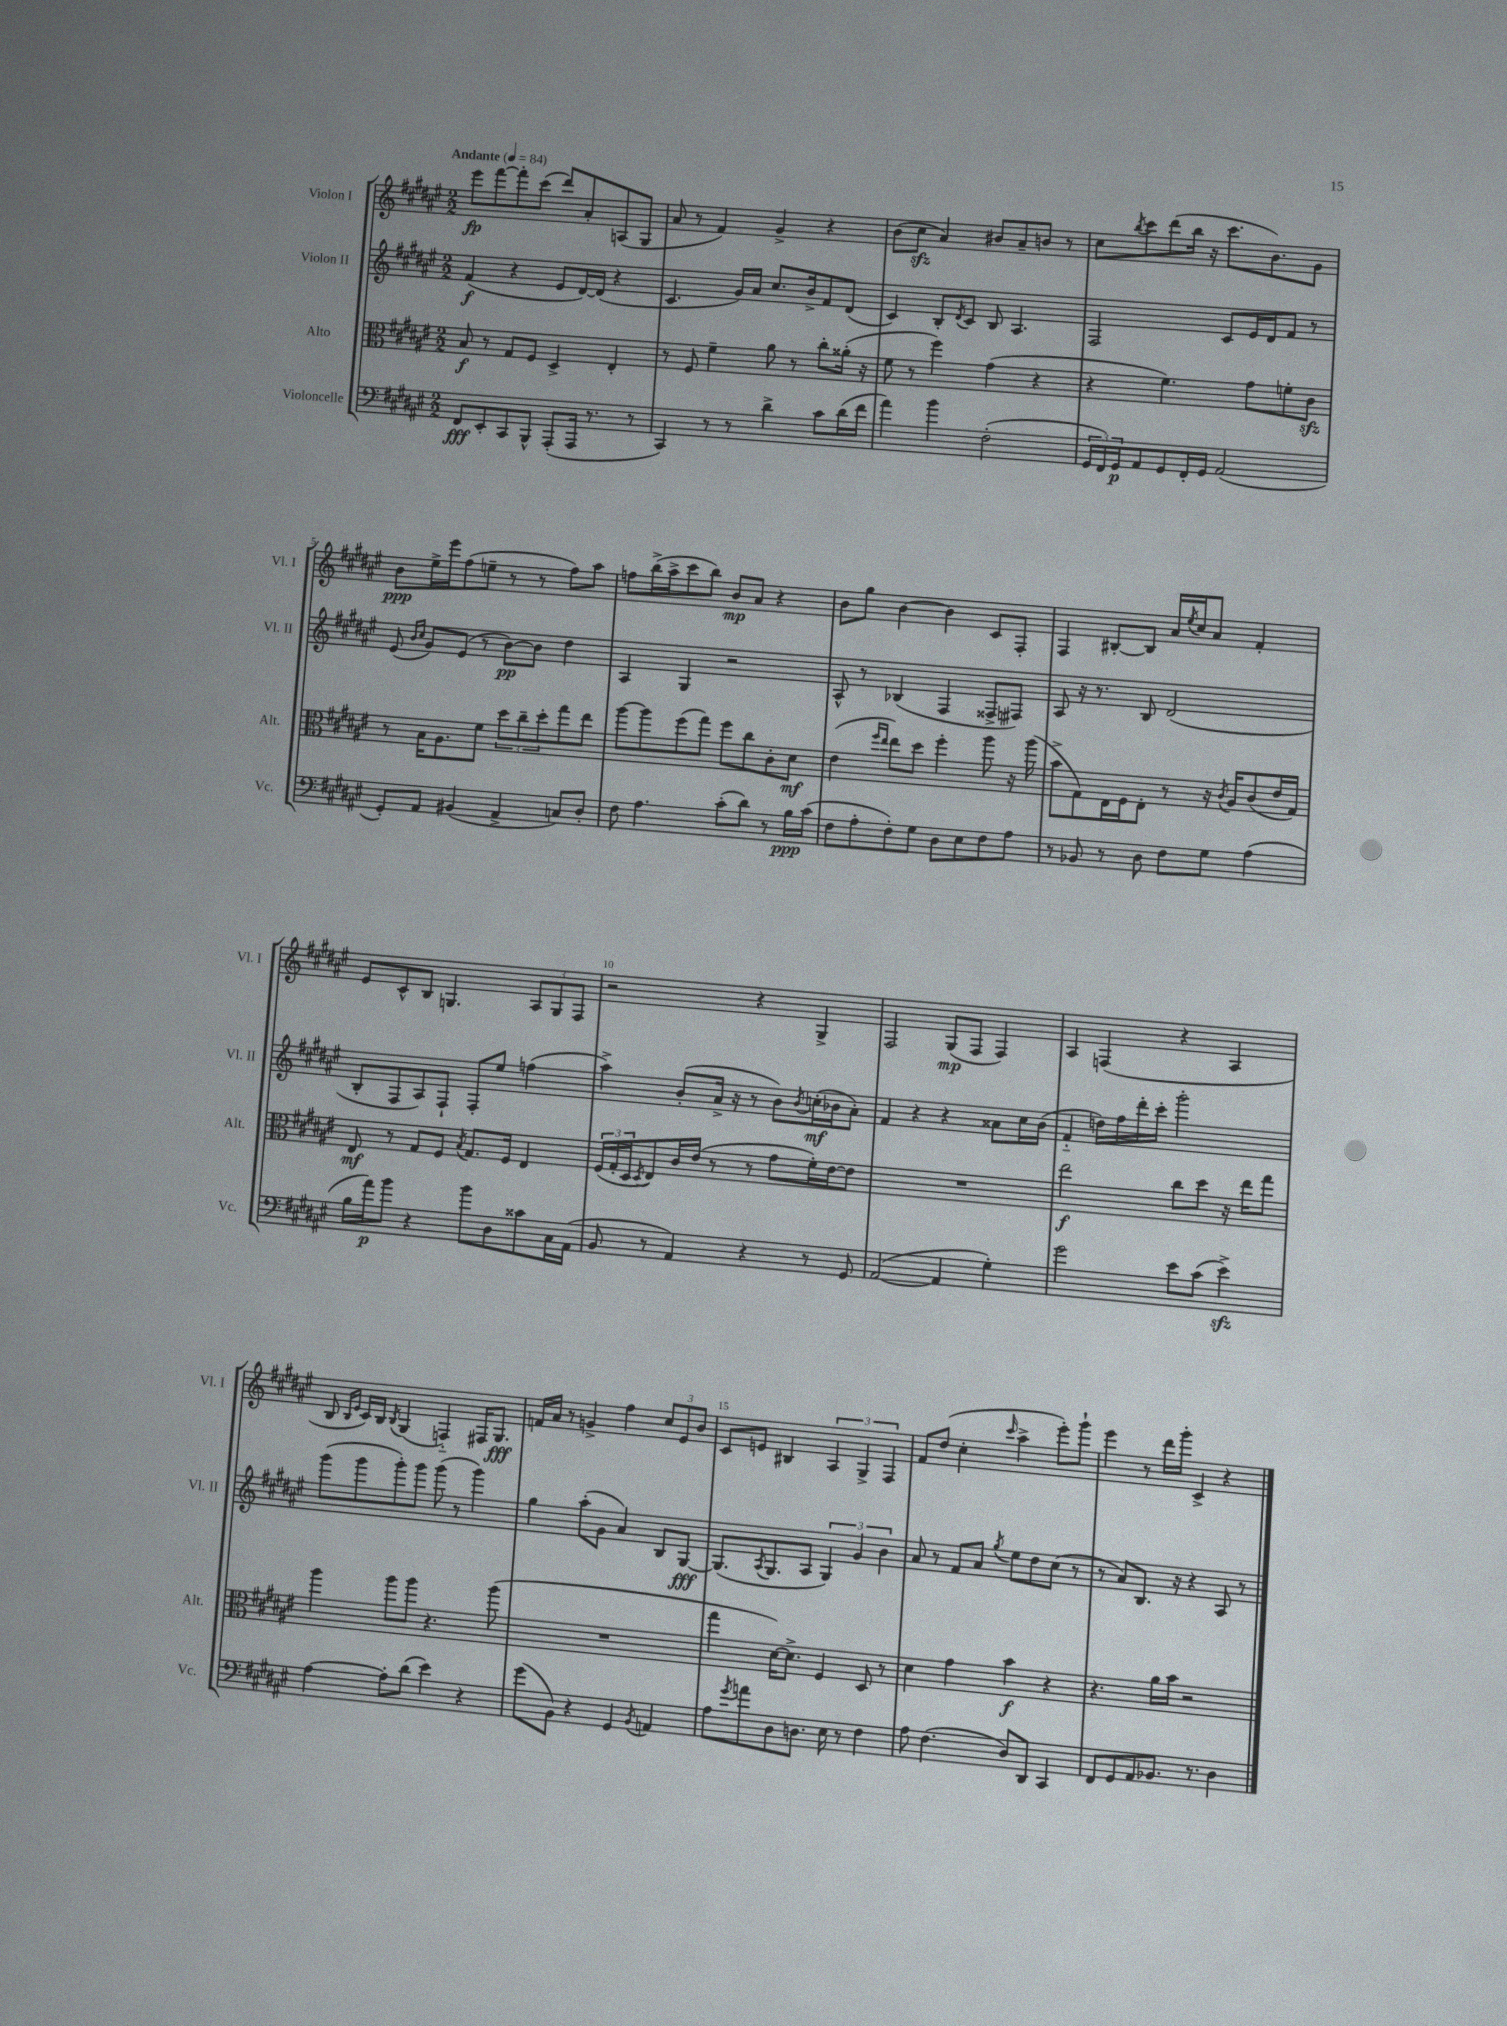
<<
\new StaffGroup <<
\new Staff = "s0" \with { instrumentName = "Violon I" shortInstrumentName = "Vl. I" } {
    \clef treble \key fis \major \numericTimeSignature \time 2/2 \tempo "Andante" 4 = 84
    eis'''8\fp fis'''8~ fis'''8-. cis'''8( dis'''8) ais'8-. a8( gis8 |
    ais'8 r8 fis'4) gis'4-> r4 |
    b'8( cis''8\sfz ais'4) bis'8 ais'8-- b'8 r8 |
    cis''8 \acciaccatura { b''8 } cis'''8 dis'''8( b''16 r16 cis'''8. b'8.) gis'8 |
    b'8\ppp eis''16-> eis'''16 fis''8( e''8-- r8 r8 fis''8) ais''8 |
    f''8 b''16->( ais''16-> cis'''8 b''8) b'8\mp ais'8 r4 |
    b'8 gis''8 b'4~ b'4 cis'8 fis8-. |
    fis4 bis8~-. bis8 ais'16 \acciaccatura { eis''8 } cis''16 ais'8 fis'4-. |
    eis'8 cis'8-^ b8 g4. \tuplet 3/2 { ais8 g8 fis8 } |
    r2 r4 gis4-> |
    fis2 gis8\mp( fis8 fis4) |
    ais4 f4( r4 ais4 |
    b8 \grace { b16 eis'16 } cis'16) b16 \acciaccatura { b8 } gis4( f4-_) fis16 gis8.\fff |
    f'16 ais'16 r8 g'4-> fis''4 \tuplet 3/2 { cis''8 eis'8 b'8 } |
    cis'8 e'8 bis4 \tuplet 3/2 { ais4 gis4-> fis4 } |
    fis'8 dis''8( cis''4-. \grace { cis'''16 } ais''4-> eis'''8-.) gis'''8-! |
    eis'''4 r8 dis'''16 gis'''16-. cis'4-> r4 \bar "|." |
}
\new Staff = "s1" \with { instrumentName = "Violon II" shortInstrumentName = "Vl. II" } {
    \clef treble \key fis \major \numericTimeSignature \time 2/2
    fis'4\f( r4 eis'8 dis'16~) dis'16( r4 |
    cis'4. gis'16) ais'16 cis''8. b'16-> fis'8 dis'8( |
    cis'4) b8-. \acciaccatura { dis'8 } cis'8 b8 ais4. |
    fis2 cis'8 eis'16 dis'16 fis'8 r8 |
    eis'8( \grace { b'16 cis''16 } gis'8) eis'8( r8 b'8~\pp) b'8 dis''4 |
    ais4 gis4 r2 |
    ais8-^ r8 bes4( fis4 fisis8-> fis8) |
    ais8 r16 r8. b8 dis'2( |
    b8-. fis8 ais8) fis8-! fis8-. eis''8 f''4( |
    ais''4->) b'8-.( ais'16-> r16 r8 b'8) \acciaccatura { b'8 } c''16-.\mf( bes'16 ais'8-.) |
    fis'4 r4 r4 aisis'8 cis''16 b'16( |
    fis'4-_ d''16) fis''16 dis'''16-. cis'''16-. gis'''2-. |
    gis'''8( gis'''8 gis'''8-.) gis'''8 gis'''8( r8 gis'''4) |
    gis''4 ais''8-.( gis'8 ais'4) b8 gis8~\fff |
    gis8.( \acciaccatura { ais8 } gis8. ais8 \tuplet 3/2 { gis4) gis'4 b'4 } |
    ais'8 r8 fis'8 ais'8 \acciaccatura { gis''8 } eis''8 dis''8 cis''8( r8 |
    r8 ais'8) b8. r16 r4 ais8 r8 \bar "|." |
}
\new Staff = "s2" \with { instrumentName = "Alto" shortInstrumentName = "Alt." } {
    \clef alto \key fis \major \numericTimeSignature \time 2/2
    b8\f r8 gis8 fis8 dis4-> eis4-. |
    r8 fis8 fis'4-- ais'8 r8 cis''8-. aisis'16-.( r16 |
    fis'8 r8 fis''4) gis'4( r4 |
    r4 fis'4.) gis'8 f'8-. cis'8\sfz |
    r8 b16 ais8. fis'8 \tuplet 3/2 { dis''8 cis''8-- dis''8-. } gis''8 eis''8 |
    ais''8~ ais''8 fis''8( gis''8) fis''8 cis''8 cis'8-. dis'8\mf |
    eis'4( \grace { fis''16 eis''16 } eis''8) dis''8 fis''4-. ais''8 r16 ais''16( |
    b'8-> gis8) eis16 fis16 eis8-. r8 r16 \acciaccatura { cis'8 } ais16 cis'8( eis'16 gis16) |
    eis8\mf r8 gis8 fis8 \acciaccatura { b8 } gis8. fis16 eis4 |
    \tuplet 3/2 { fis16( gis16-. dis16 } \acciaccatura { dis8 } eis8) cis'16 eis'16( r8 r8 gis'8 fis'16-.) eis'16~ eis'8 |
    R1 |
    eis''2\f cis''8 dis''8 r16 eis''16 gis''8 |
    ais''4 ais''8 ais''8 r4. ais''8( |
    R1 |
    gis''4 dis'16~) dis'8.-> fis4 dis8 r8 |
    dis'4 gis'4 b'4\f r4 |
    r4. ais'16 b'16 r2 \bar "|." |
}
\new Staff = "s3" \with { instrumentName = "Violoncelle" shortInstrumentName = "Vc." } {
    \clef bass \key fis \major \numericTimeSignature \time 2/2
    fis,8\fff eis,8-. cis,8 b,,8-^ ais,,8-.( ais,,16 r8. r8 |
    cis,4) r8 r8 dis'4-> cis'8 dis'16( fis'16 |
    ais'4) b'4 fis2-.( |
    \tuplet 3/2 { gis,16 fis,16) gis,16\p } ais,8 gis,8 fis,16-. gis,16 ais,2( |
    gis,8-.) ais,8 bis,4( ais,4-> c8) dis8-. |
    fis8 ais4. cis'8-.( dis'8) r8 b16\ppp cis'16( |
    fis8 ais8-. fis8-.) gis8 dis8 eis8 fis8 ais8 |
    r8 bes,8 r8 dis8 fis8 gis8 ais4( |
    b16 ais'16\p) b'8 r4 b'8 dis8 cisis'8 cis16 ais,16( |
    b,8 r8 ais,4) r4 r8 gis,8 |
    ais,2~( ais,4 gis4-.) |
    gis'2 eis'8 cis'8( eis'4->\sfz) |
    ais4~ ais8-. dis'8( eis'4) r4 |
    gis'8( b,8) r4 gis,4 \acciaccatura { b,8 } a,4 |
    ais8 \acciaccatura { gis'8 } a'8 dis8 d8. eis16 r8 fis4 |
    ais8 fis4.( dis8) dis,8 cis,4 |
    fis,8 gis,8 ais,8 bes,8. r8. dis4 \bar "|." |
}
>>
>>
\layout { \context { \Score \override BarNumber.break-visibility = ##(#f #t #t) barNumberVisibility = #(every-nth-bar-number-visible 5) } }
